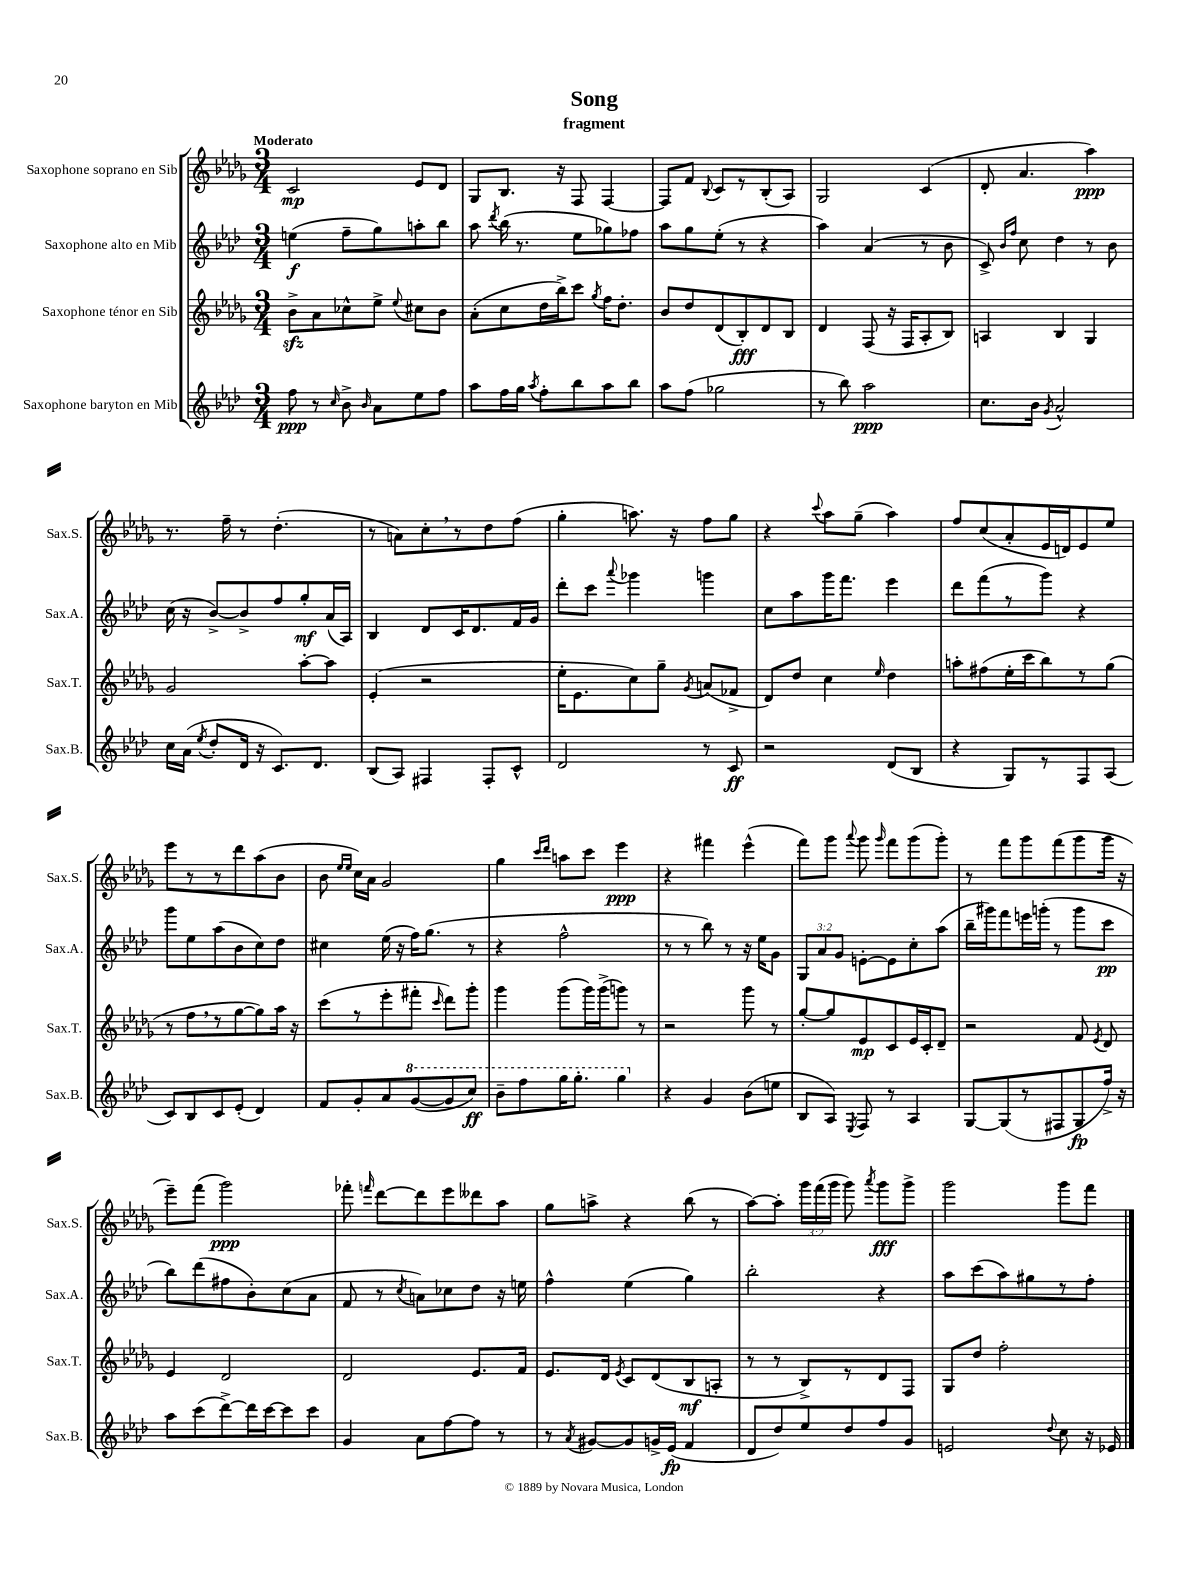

**kern	**kern	**kern	**kern
*staff4	*staff3	*staff2	*staff1
*clefG2	*clefG2	*clefG2	*clefG2
*k[b-e-a-d-]	*k[b-e-a-d-g-]	*k[b-e-a-d-]	*k[b-e-a-d-g-]
*M3/4	*M3/4	*M3/4	*M3/4
8ff	8b-^	(4ee	2c
8r	8a-	.	.
16qqcc	.	.	.
8b-^	8cc-^^	8ff~	.
16qqb-	.	.	.
8a-	8ee-^	8gg)	.
.	8qqee-	.	.
8ee-	8cc#	8aa'	8e-
8ff	8b-	8bb-	8d-
=	=	=	=
8aa-	(8a-'	8aa-	8G-
.	.	8qddd-	.
16ff	8cc	(16bb-	8.B-
16gg	.	8.r	.
8qaa-	.	.	.
8ff'	16dd-	.	.
.	16bb-^)	.	16r
8bb-	8ccc	8ee-	8F
.	8qgg-	.	.
8aa-	16ff	8gg-)	[4F
.	8.dd-'	.	.
8bb-	.	8ff-	.
=	=	=	=
8aa-	8b-	8aa-	8F]
(8ff	8dd-	8gg	8f
.	.	.	8qqB-
2gg-	(8d-	(8ee-'	8c
.	8B-')	8r	8r
.	8d-	4r	(8B-'
.	8B-	.	8A-)
=	=	=	=
8r	4d-	4aa-)	2G-
8bb-)	.	.	.
2aa-	(8F	(4a-	.
.	16r	.	.
.	16F	.	.
.	8A-'	8r	(4c
.	8B-)	8b-	.
=	=	=	=
8.cc	4A	8c^)	8d-'
.	.	16qqb-	.
.	.	16qqff	.
.	.	8cc	4.a-
16b-	.	.	.
8qg	.	.	.
2a-^^	4B-	4dd-	.
.	4G-	8r	4aa-)
.	.	8b-	.
=	=	=	=
16cc	2g-	(16cc	8.r
(16a-	.	16r	.
8qee-	.	.	.
8dd-'	.	[8b-^)	.
.	.	.	16ff~
16d-	.	8b-^]	8r
16r	.	.	.
8.c)	.	8ff	(4.dd-'
.	[8aa-'	8gg'	.
8.d-	.	.	.
.	8aa-]	(16a-	.
.	.	16A-)	.
=	=	=	=
(8B-	(4e-'	4B-	8r
8A-)	.	.	8a)
4F#	2r	8d-	8cc'
.	.	16c	8r
.	.	8.d-	.
8F#'	.	.	8dd-
8c^^	.	16f	(8ff
.	.	16g	.
=	=	=	=
2d-	16ee-'	8ddd-'	4gg-'
.	8.e-	.	.
.	.	8ccc	.
.	.	8qqaaa-	.
.	8cc)	4ggg-	8.aa)
.	8gg-~	.	.
.	.	.	16r
.	8qg-	.	.
8r	(8a	4ggg	8ff
8c	8f-^	.	8gg-
=	=	=	=
2r	8d-)	8cc	4r
.	8dd-	8aa-	.
.	.	.	8qqccc
.	4cc	16ggg	8aa-
.	.	8.fff	.
.	.	.	(8gg-~
.	16qqee-	.	.
(8d-	4dd-	4eee-	4aa-)
8B-	.	.	.
=	=	=	=
4r	8aa'	8ddd-	8ff
.	(8ff#	(8fff	(8cc
8G)	16ee-'	8r	8a-'
.	16ccc	.	.
8r	8bb-)	8ggg)	16e-
.	.	.	16d)
8F	8r	4r	8e-
(8A-	(8gg-	.	8ee-
=	=	=	=
8c)	8r	8ggg	8eee-
8B-	8ff	8ee-	8r
8c	8r	(8aa-	8r
(8e-'	[8gg-	8b-	8ddd-
4d-)	8gg-])	8cc)	(8aa-
.	16aa-	8dd-	8b-
.	16r	.	.
=	=	=	=
8f	(8ccc	4cc#	8b-
.	.	.	16qqee-
.	.	.	16qqee-
8g'	8r	.	16cc)
.	.	.	16a-
8a-	8eee-'	(16ee-	2g-
.	.	16r	.
([8gg	8fff#'	16ff)	.
.	.	(8.gg	.
.	16qqccc	.	.
8gg]	8ddd-)	.	.
8ccc)	8ggg-'	8r	.
=	=	=	=
8bb-~	4ggg-	4r	4gg-
8fff	.	.	.
.	.	.	16qqccc
.	.	.	16qqddd-
16ggg	(8ggg-	2ff^^	8aa
8.ggg'	.	.	.
.	16ggg-)	.	8ccc
.	(16ggg-^	.	.
4ggg	8ggg)	.	4eee-
.	8r	.	.
=	=	=	=
4r	2r	8r	4r
.	.	8r	.
4g	.	8bb-)	4fff#
.	.	8r	.
(8b-	8ggg-	16r	(4eee-^^
.	.	16ee-	.
8ee	8r	8g	.
=	=	=	=
8B-	[8gg-'	12G	8fff)
.	.	12a-	.
8A-)	8gg-]	.	8ggg-
.	.	12g	.
8qE-	.	.	8qqaaa-
8F	8e-	[8e'	8ggg-
.	.	.	16qqggg-
8r	8c	8e]	8fff
4A-	16e-	8cc'	(8ggg-
.	16c'	.	.
.	8d-~	(8aa-	8ggg-')
=	=	=	=
[8G	2r	16bb-~	8r
.	.	16ggg#)	.
(8G]	.	8fff	8fff
8r	.	16eee	8ggg-
.	.	(16ggg'	.
8F#	.	8r	(8fff
8G	8f	8ggg	8ggg-
.	8qe-	.	.
16ff^)	8d-	8ccc	16ggg-
16r	.	.	16r
=	=	=	=
8aa-	4e-	8bb-)	8eee-~)
(8ccc	.	(8ddd-	(8fff
[8ddd-^)	2d-	8ff#	2ggg-)
16ddd-]	.	8b-')	.
[16ccc	.	.	.
8ccc]	.	(8cc	.
8ccc	.	8a-	.
=	=	=	=
4g	2d-	8f	8fff-'
.	.	.	16qqfff
.	.	8r	[8ddd-
.	.	8qcc	.
8a-	.	8a)	8ddd-]
[8ff	.	8cc-	8eee-
8ff]	8.e-	8dd-	8ddd--
8r	.	16r	8aa-
.	16f	16ee	.
=	=	=	=
8r	8.e-	4ff^^	8gg-
8qa-	.	.	.
[8g#	.	.	8aa^
.	16d-	.	.
.	8qe-	.	.
8g#]	8c	(4ee-	4r
16g^	(8d-	.	.
(16e-	.	.	.
4f	8B-	4gg)	(8bb-
.	8A'	.	8r
=	=	=	=
8d-	8r	2bb-'	[8aa-)
8dd-)	8r	.	8aa-']
8ee-	8B-^)	.	24ggg-
.	.	.	(24fff
.	.	.	24ggg-
8dd-	8r	.	8ggg-)
.	.	.	8qaaa-
8ff	8d-	4r	8ggg-
8g	8F	.	8ggg-^
=	=	=	=
2e	8G-	8aa-	2ggg-
.	8dd-	(8ccc	.
.	2ff'	8aa-)	.
.	.	8gg#	.
8qqdd-	.	.	.
8cc	.	8r	8ggg-
16r	.	8ff'	8fff
16e-	.	.	.
==	==	==	==
*-	*-	*-	*-
